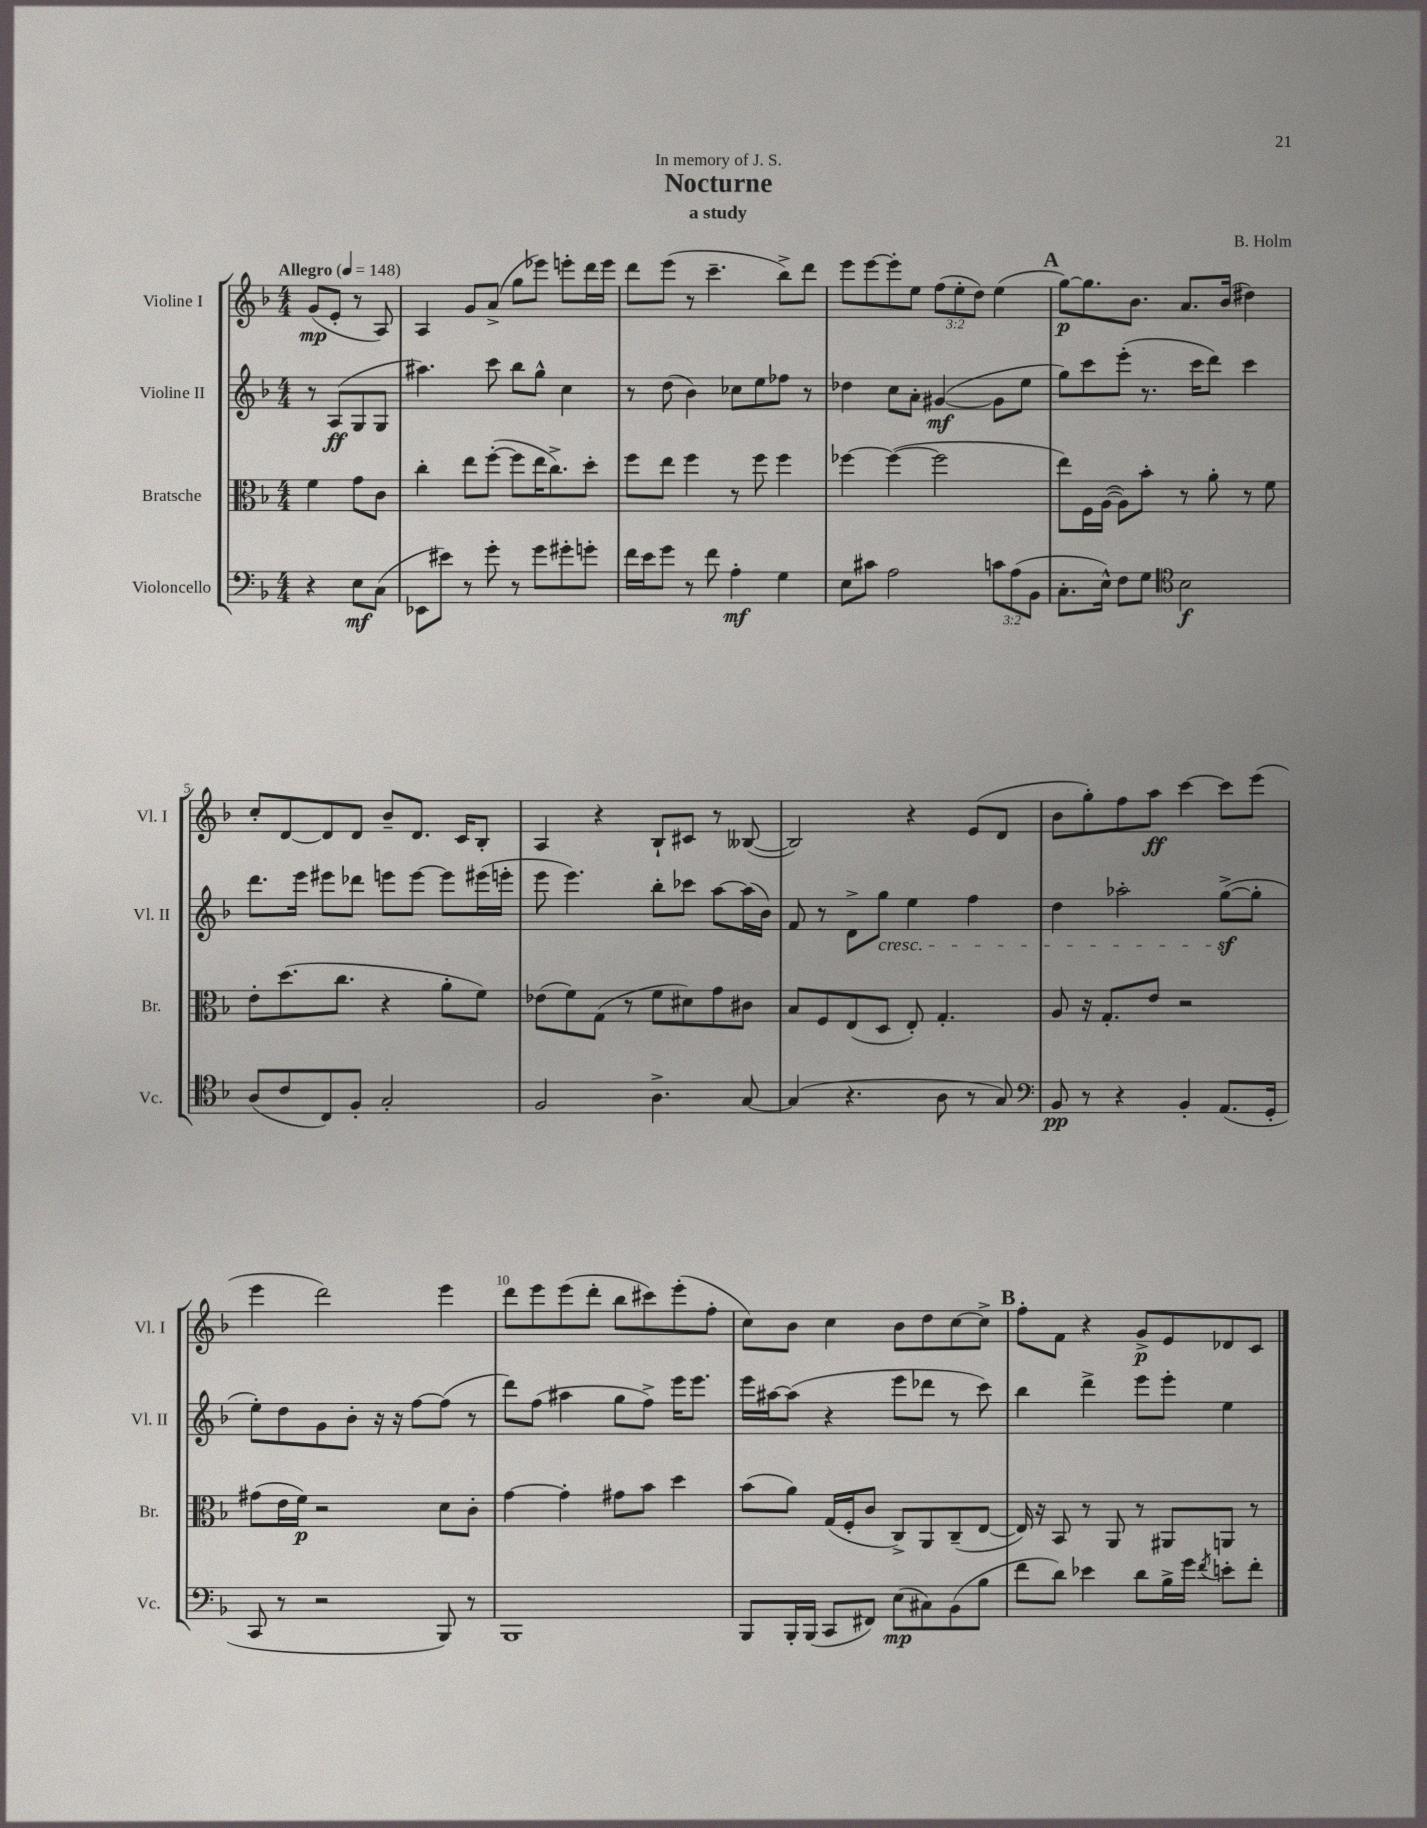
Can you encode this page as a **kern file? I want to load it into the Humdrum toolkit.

**kern	**kern	**kern	**kern
*staff4	*staff3	*staff2	*staff1
*clefF4	*clefC3	*clefG2	*clefG2
*k[b-]	*k[b-]	*k[b-]	*k[b-]
*M4/4	*M4/4	*M4/4	*M4/4
*MM148	*MM148	*MM148	*MM148
4r	4f	8r	(8g
.	.	(8A	8e'
8E	8g	8G	8r
(8C	8c	8G	8A)
=	=	=	=
8EE-	4cc'	4.aa#)	4A
8e#)	.	.	.
8r	8ee	.	8g
8g'	([8ff'	8ccc	(8a^
8r	8ff]	8bb-	8gg
8g	16ee	8gg^^	8eee-)
.	8.cc^)	.	.
8g#'	.	4cc	8eee'
8g'	8dd'	.	16ddd
.	.	.	16eee
=	=	=	=
16f	8ff	8r	8ddd
16e	.	.	.
8g	8ee	(8dd	(8eee
8r	4ff	4b-)	8r
8f	.	.	4.ccc~
4A'	8r	8cc-	.
.	8ff	8ee	.
4G	4ff	8ff-	8bb-^)
.	.	8r	8ddd
=	=	=	=
8E	[4ff-	4dd-	8eee
8c#	.	.	[8eee
2A	(4ff-_	8cc	8eee']
.	.	8a'	8ee
.	2ff-]	([4g#	(12ff
.	.	.	12ee'
.	.	.	12dd)
12c	.	8g#]	(4ee
(12A	.	.	.
.	.	8ee	.
12BB-	.	.	.
=	=	=	=
8.C'	8ee)	8gg)	[8gg)
.	16F	8ccc	8.gg]
16E^^)	([16A	.	.
8F	8A])	(8eee'	.
.	.	.	8.b-
8G	8b-'	8.r	.
*clefC4	*	*	*
2B-	8r	.	8.a
.	.	16ccc	.
.	8a'	8ddd)	.
.	.	.	(16b-
.	8r	4ccc	4dd#)
.	8f	.	.
=	=	=	=
(8A	8e'	8.ddd	8cc'
8c	(8.dd	.	[8d
.	.	16eee	.
8C)	.	8eee#	8d]
.	8.cc	.	.
8F'	.	8ddd-	8d
2G'	4r	8eee	8b-~
.	.	[8eee	8.d
.	8a'	8eee]	.
.	.	.	16c
.	8f)	(16eee#	8B-'
.	.	16eee'	.
=	=	=	=
2F	(8e-	8eee	4A
.	8f)	4.eee)	.
.	(8G	.	4r
.	8r	.	.
4.A^	8f	8bb-'	8B-`
.	8d#)	8ccc-	8c#
.	8g	[8aa	8r
[8G	8c#	(16aa]	([8B--
.	.	16b-)	.
=	=	=	=
(4G]	8B-	8f	2B--])
.	8F	8r	.
4.r	(8E	8d^	.
.	8D	8gg	.
.	8E')	4ee	4r
8A	4.G'	.	.
8r	.	4ff	(8e
8G)	.	.	8d
=	=	=	=
*clefF4	*	*	*
8BB-	8A	4dd	8b-
8r	16r	.	8gg')
.	8.G'	.	.
4r	.	2aa-'	8ff
.	8e	.	8aa
4BB-'	2r	.	[4ccc
(8.AA	.	([8gg^	8ccc]
.	.	8gg']	(8eee
16GG'	.	.	.
=	=	=	=
8CC	(8g#	8ee')	4eee
8r	16e	8dd	.
.	16f)	.	.
2r	2r	8g	2ddd)
.	.	8b-'	.
.	.	16r	.
.	.	16r	.
.	.	[8ff	.
8BBB-)	8d	(8ff]	4eee
8r	8c'	8r	.
=	=	=	=
1BBB-	[4g	8ddd)	8ddd
.	.	(8ff	8eee
.	4g']	4aa#	(8eee
.	.	.	8ddd'
.	8g#	8gg	8bb-
.	8b-	8ff^)	8ccc#)
.	4dd	16eee	(8eee'
.	.	8.eee	.
.	.	.	8ff'
=	=	=	=
8BBB-	(8b-	16eee	8cc)
.	.	[16aa#	.
16BBB-'	8a)	(8aa#]	8b-
(16BBB-	.	.	.
8CC	(16G	4r	4cc
.	16F'	.	.
8FF#)	8c	.	.
(8E	8C^)	8eee	8b-
8C#)	8AA	8ddd-	8dd
(8BB-	(8C~	8r	[8cc
8B-	[8E	8ccc)	8cc^]
=	=	=	=
8f	16E])	4bb-	8ff'
.	16r	.	.
8d)	8BB-	.	8f
4e-	8r	4ddd^	4r
.	8AA	.	.
8d	8r	8eee	8g^
16B-^	8AA#	8eee'	8e
16g	.	.	.
8qf	.	.	.
8e'	8AA	4ee	8d-
8f'	8r	.	8c
==	==	==	==
*-	*-	*-	*-
